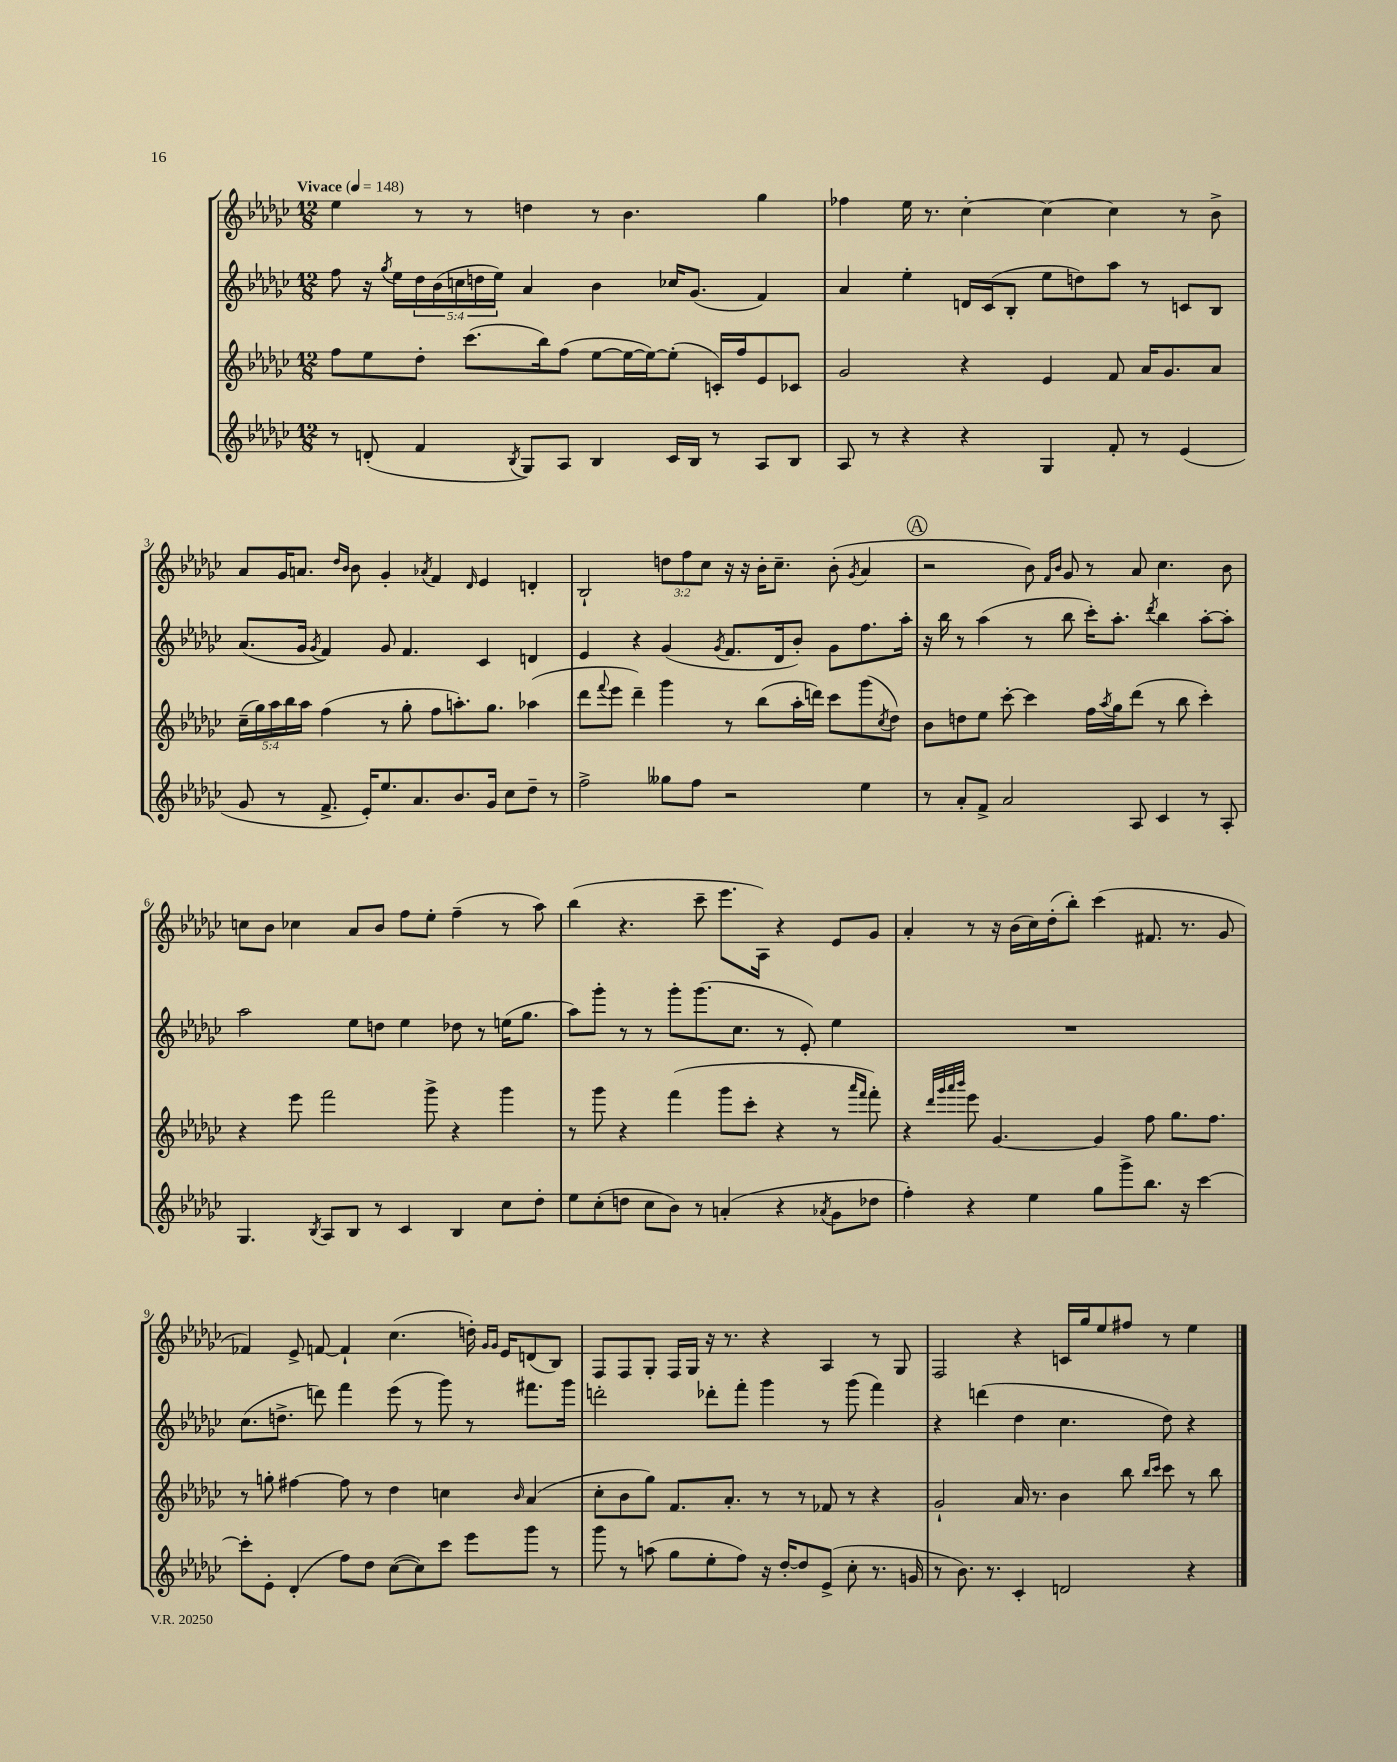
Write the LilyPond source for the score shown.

<<
\new StaffGroup <<
\new Staff = "s0" {
    \clef treble \key ges \major \numericTimeSignature \time 12/8 \override Staff.TupletNumber.text = #tuplet-number::calc-fraction-text \tempo "Vivace" 4 = 148
    ees''4 r8 r8 d''4 r8 bes'4. ges''4 |
    fes''4 ees''16 r8. ces''4~-. ces''4~ ces''4 r8 bes'8-> |
    aes'8 ges'16 a'8. \grace { des''16 bes'16 } bes'8 ges'4-. \acciaccatura { aes'8 } f'4 \grace { des'16 } ees'4 d'4-. |
    bes2-! \tuplet 3/2 { d''8 f''8 ces''8 } r16 r16 bes'16-. ces''8.-- bes'8-.( \acciaccatura { ges'8 } aes'4 |
    \mark \markup { \circle "A" } r2 bes'8) \grace { f'16 bes'16 } ges'8 r8 aes'8 ces''4. bes'8 |
    c''8 bes'8 ces''4 aes'8 bes'8 f''8 ees''8-. f''4--( r8 aes''8) |
    bes''4( r4. ces'''8-- ees'''8. aes16) r4 ees'8 ges'8 |
    aes'4-. r8 r16 bes'16( ces''16) des''16-.( bes''8-.) ces'''4( fis'8. r8. ges'8 |
    fes'4) ees'8-> f'8~ f'4-! ces''4.( d''16-.) \grace { ges'16 ges'16 } ees'16 d'8( bes8) |
    f8 f8 ges8-. f16 ges16 r16 r8. r4 aes4 r8 ges8 |
    f2 r4 c'16 ges''16 ees''8 fis''8 r8 ees''4 \bar "|." |
}
\new Staff = "s1" {
    \clef treble \key ges \major \numericTimeSignature \time 12/8 \override Staff.TupletNumber.text = #tuplet-number::calc-fraction-text
    f''8 r16 \acciaccatura { ges''8 } ees''16 \tuplet 5/4 { des''16 bes'16( c''16 d''16 ees''16) } aes'4 bes'4 ces''16 ges'8.( f'4) |
    aes'4 ees''4-. d'16 ces'16( bes8-. ees''8 d''8) aes''8 r8 c'8 bes8 |
    aes'8.( ges'16 \acciaccatura { ges'8 } f'4) ges'8 f'4. ces'4 d'4 |
    ees'4 r4 ges'4( \acciaccatura { ges'8 } f'8. des'16 bes'8-.) ges'8 f''8. aes''16-. |
    \mark \markup { \circle "A" } r16 bes''16 r8 aes''4( r8 bes''8 ces'''16-.) aes''8.-. \acciaccatura { des'''8 } bes''4 aes''8~-. aes''8-. |
    aes''2 ees''8 d''8 ees''4 des''8 r8 e''16( ges''8. |
    aes''8) ges'''8-. r8 r8 ges'''8-. ges'''8.( ces''8. r8 ees'8-.) ees''4 |
    R1. |
    ces''8.( d''8.-> d'''8) f'''4 ees'''8( r8 ges'''8) r8 fis'''8. ges'''16 |
    d'''2-. des'''8-. f'''8-. ges'''4 r8 ges'''8( f'''4) |
    r4 d'''4( des''4 ces''4. des''8) r4 \bar "|." |
}
\new Staff = "s2" {
    \clef treble \key ges \major \numericTimeSignature \time 12/8 \override Staff.TupletNumber.text = #tuplet-number::calc-fraction-text
    f''8 ees''8 des''8-. ces'''8.( bes''16) f''8( ees''8~ ees''16~ ees''16~) ees''8-.( c'16-.) f''16 ees'8 ces'8 |
    ges'2 r4 ees'4 f'8 aes'16 ges'8. aes'8 |
    \tuplet 5/4 { ces''16--( ges''16) aes''16 bes''16 aes''16 } f''4( r8 ges''8-. f''8 a''8.-.) ges''8. aes''4( |
    des'''8 \appoggiatura { f'''8 } ees'''8 des'''4--) ges'''4 r8 bes''8( aes''16-. d'''16) ces'''8 ges'''8( \acciaccatura { ces''8 } des''8) |
    \mark \markup { \circle "A" } bes'8 d''8 ees''8 ces'''8~-. ces'''4 f''16 \acciaccatura { aes''8 } ges''16 des'''8( r8 bes''8 ces'''4-.) |
    r4 ees'''8 f'''2 ges'''8-> r4 ges'''4 |
    r8 ges'''8 r4 f'''4( ges'''8 ces'''8-. r4 r8 \grace { aes'''16 f'''16 } f'''8-.) |
    r4 \grace { des'''32 ges'''32 aes'''32 bes'''32 } ees'''8 ges'4.~ ges'4 f''8 ges''8. f''8. |
    r8 g''8-. fis''4~ fis''8 r8 des''4 c''4 \grace { bes'16 } aes'4( |
    ces''8-. bes'8 ges''8) f'8. aes'8.-. r8 r8 fes'8 r8 r4 |
    ges'2-! aes'16 r8. bes'4 bes''8 \grace { bes''16 ces'''16 } ces'''8 r8 bes''8 \bar "|." |
}
\new Staff = "s3" {
    \clef treble \key ges \major \numericTimeSignature \time 12/8
    r8 d'8-.( f'4 \acciaccatura { bes8 } ges8) aes8 bes4 ces'16 bes16 r8 aes8 bes8 |
    aes8 r8 r4 r4 ges4 f'8-. r8 ees'4( |
    ges'8 r8 f'8.-> ees'16-.) ees''8. aes'8. bes'8. ges'16 ces''8 des''8-- r8 |
    f''2-> geses''8 f''8 r2 ees''4 |
    \mark \markup { \circle "A" } r8 aes'8-. f'8-> aes'2 aes8 ces'4 r8 aes8-. |
    ges4. \acciaccatura { bes8 } aes8 bes8 r8 ces'4 bes4 ces''8 des''8-. |
    ees''8 ces''8-.( d''8 ces''8 bes'8) r8 a'4-.( r4 \acciaccatura { aes'8 } ges'8 des''8 |
    f''4-.) r4 ees''4 ges''8 ges'''8-> bes''8. r16 ces'''4~ |
    ces'''8-. ees'8-. des'4-.( f''8) des''8 ces''8~( ces''8) ces'''8 ees'''8 ges'''8 r8 |
    ges'''8 r8 a''8( ges''8 ees''8-. f''8) r16 des''16~-. des''8 ees'8->( ces''8-. r8. g'16 |
    r8 bes'8.) r8. ces'4-. d'2 r4 \bar "|." |
}
>>
>>
